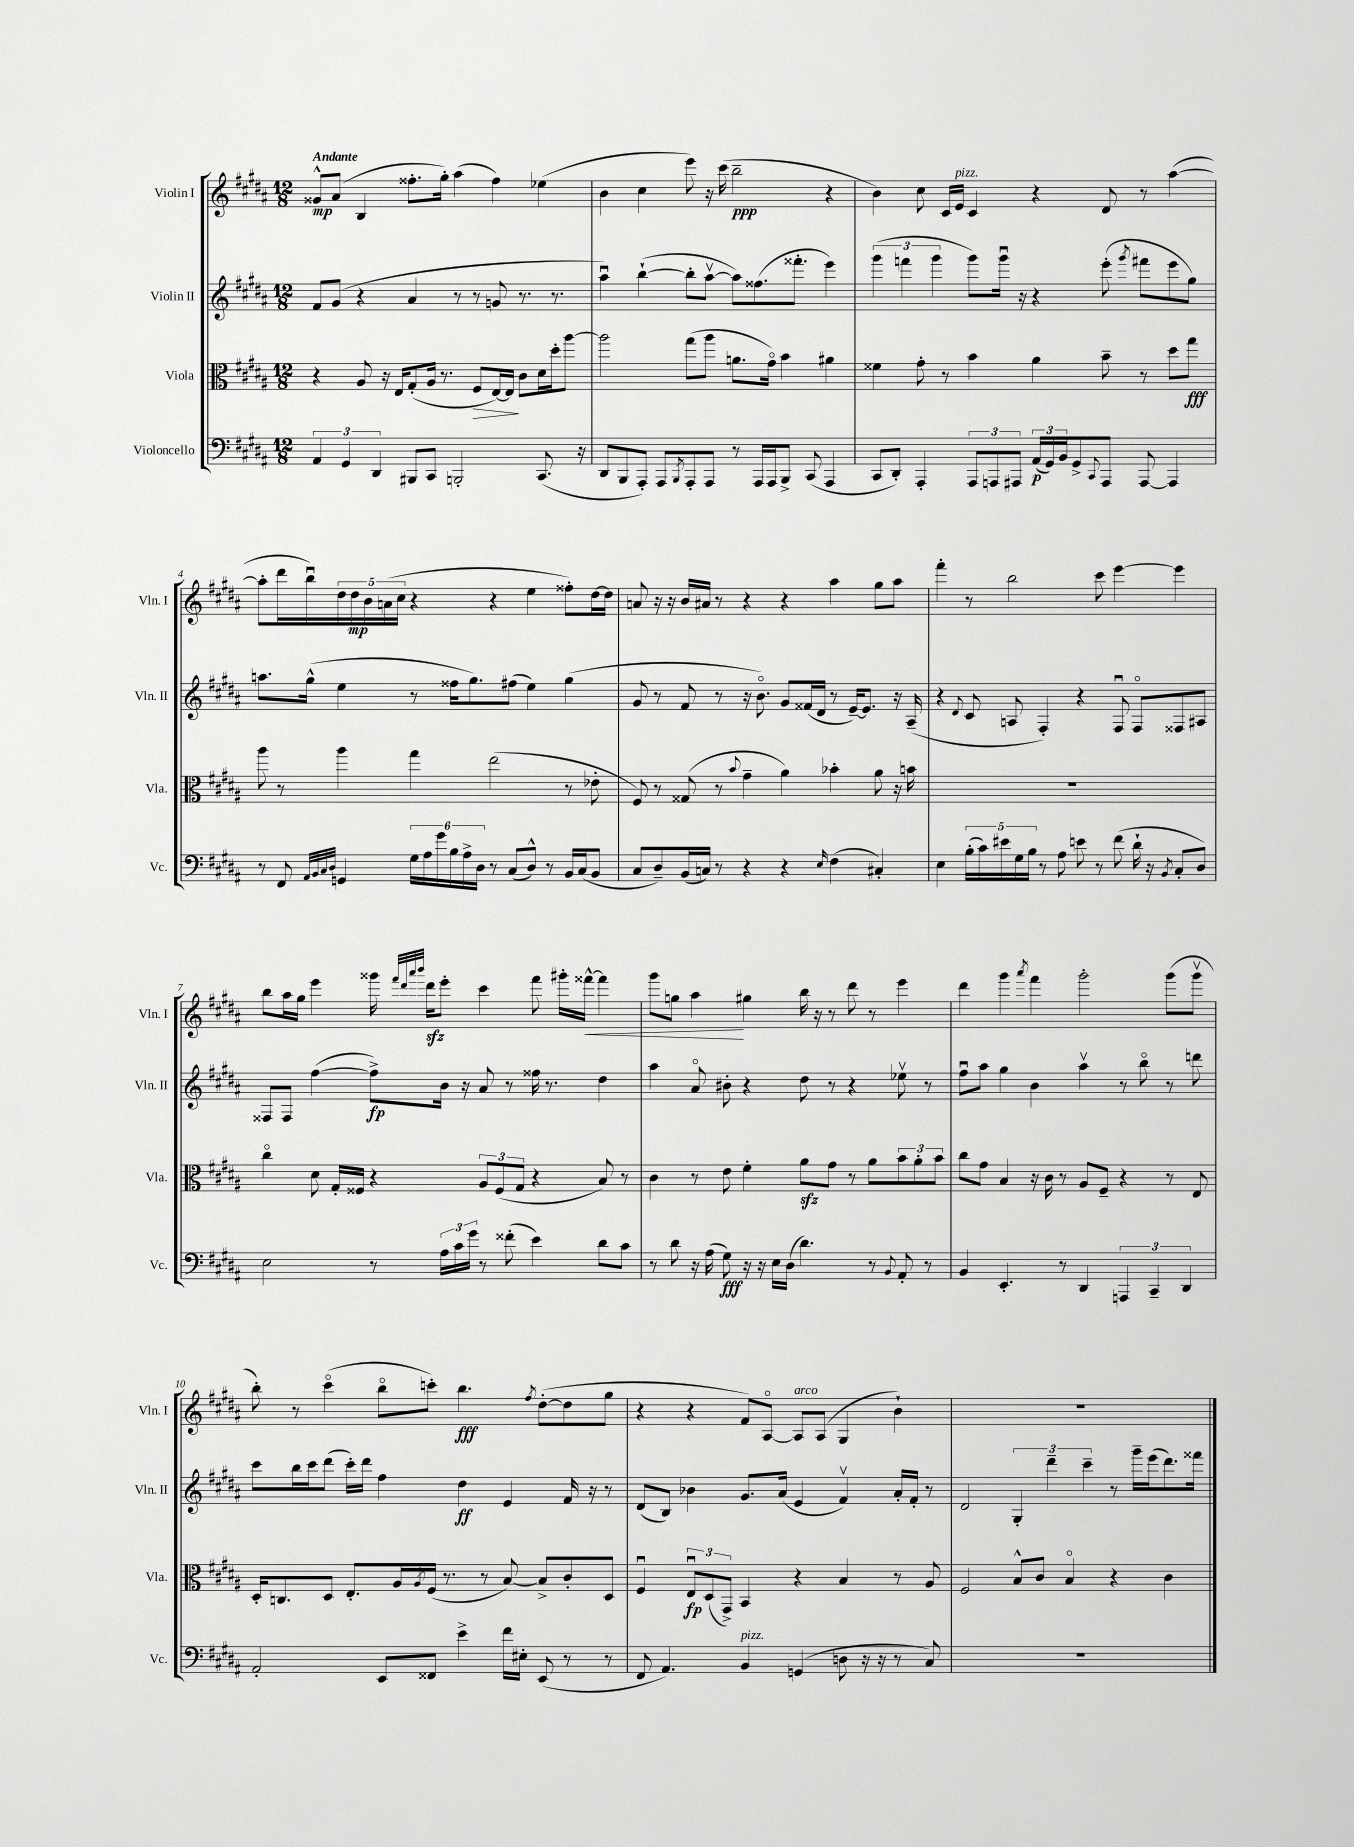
<<
\new StaffGroup <<
\new Staff = "s0" \with { instrumentName = "Violin I" shortInstrumentName = "Vln. I" } {
    \clef treble \key b \major \numericTimeSignature \time 12/8 \tempo "Andante"
    gisis'8-^\mp ais'8( b4 fisis''8.-. gis''16-.) ais''4( fisis''4) ees''4( |
    b'4 cis''4 e'''8) r16 cis'''16( b''2--\ppp r4 |
    b'4) cis''8 cis'16 e'16^\markup { \italic "pizz." } cis'4 r4 dis'8 r8 ais''4~( |
    ais''8-. dis'''16 b''16\downbow) \tuplet 5/4 { dis''16 dis''16\mp b'16 a'16( cis''16 } r4 r4 e''4 fisis''8-.) dis''16~ dis''16 |
    a'8 r16 r16 b'16 ais'16 r8 r4 r4 ais''4 gis''8 ais''8 |
    fis'''4-. r8 b''2 cis'''8 e'''4~ e'''4 |
    b''8 ais''16 gis''16 e'''4 gisis'''16 \grace { fis'''32 dis'''32 ais'''32 b'''32 } dis'''16\sfz e'''8-. cis'''4 fis'''8 gis'''16-. fisis'''16~-^\< fisis'''4 |
    gis'''8 g''8 ais''4\! gis''4 b''16 r16 r8 dis'''8 r8 e'''4 |
    dis'''4 gis'''4 \acciaccatura { ais'''8 } fis'''4 gis'''2-. gis'''8( gis'''8\upbow |
    b''8-.) r8 cis'''4\flageolet( b''8\flageolet c'''8-.) b''4.\fff \acciaccatura { fis''8 } dis''8~-.( dis''8 gis''8 |
    r4 r4 fis'8) ais8~\flageolet ais8^\markup { \italic "arco" } ais8( gis4 b'4-!) |
    R1. \bar "|." |
}
\new Staff = "s1" \with { instrumentName = "Violin II" shortInstrumentName = "Vln. II" } {
    \clef treble \key b \major \numericTimeSignature \time 12/8
    fis'8 gis'8( r4 ais'4 r8 r8 g'8 r8. r8. |
    ais''4\downbow) b''4~-!( b''8-. ais''8~\upbow ais''8) fisis''8.( fisis'''8.-. e'''4) |
    \tuplet 3/2 { gis'''4( f'''4 gis'''4 } gis'''8) gis'''16\downbow r16 r4 e'''8-.( \acciaccatura { gis'''8 } fis'''8 e'''8 gis''8) |
    a''8. gis''16-^( e''4 r8 fisis''16 gis''8.) fis''8( e''4) gis''4( |
    gis'8 r8 fis'8 r8 r16 b'8.\flageolet) gis'8 fisis'16( dis'16 r8 e'16~--) e'8. r16 ais16--( |
    r4 \appoggiatura { dis'8 } cis'8 a8 fis4-.) r4 fis8\downbow fis8\flageolet fisis8 ais8 |
    fisis8 fisis8 fis''4~( fis''8->\fp) b'16 r16 ais'8 r8 fisis''16 r8. dis''4 |
    ais''4 ais'8\flageolet bis'8-. r4 dis''8 r8 r4 ees''8\upbow r8 |
    fis''8\downbow ais''8 gis''4 b'4 ais''4\upbow r8 b''8\flageolet r8 d'''8 |
    cis'''8 b''16 cis'''16 dis'''8( cis'''16-.) dis'''16 fis''4 dis''4\ff e'4 fis'16 r16 r8 |
    dis'8( b8) bes'4 gis'8. ais'16( e'4 fis'4\upbow) ais'16-. fis'16-. r8 |
    dis'2 \tuplet 3/2 { gis4-. dis'''4-- cis'''4-- } r8 gis'''16-- e'''16( dis'''8.) fisis'''16 \bar "|." |
}
\new Staff = "s2" \with { instrumentName = "Viola" shortInstrumentName = "Vla." } {
    \clef alto \key b \major \numericTimeSignature \time 12/8
    r4 ais8 r16 e16 gis8-.( ais16 r8. fis8\> e16~) e16\! cis'8 dis'16 dis''16-. ais''8~ |
    ais''2 gis''8( ais''8 a'8. gis'16\flageolet) b'4 ais'4 |
    fisis'4 gis'8-. r8 b'4 ais'4 b'8-- r8 dis''8 gis''8\fff |
    ais''8 r8 ais''4 gis''4 e''2( r8 ees'8-. |
    fis8) r8 gisis8( r8 \appoggiatura { b'8 } gis'4-- ais'4) bes'4-. ais'8 r16 b'16 |
    R1. |
    cis''4\flageolet dis'8 gis16-. fisis16 r4 \tuplet 3/2 { ais8 fisis8( gis8 } r4 b8) r8 |
    cis'4 r8 e'8 fis'4-. ais'8\sfz gis'8 r8 ais'8 \tuplet 3/2 { b'8 ais'8-. b'8 } |
    cis''8 gis'8 b4 r16 cis'16 r8 ais8 fis8-- r4 r8 e8 |
    dis16-. c8. dis8 e8.-. ais16 \acciaccatura { ais8 } fis16( r8. r8 b8~) b8-> cis'8-. dis8 |
    fis4\downbow \tuplet 3/2 { e8\downbow\fp dis8( gis,8->) } b,4 r4 b4 r8 ais8 |
    fis2 b8-^ cis'8 b4\flageolet r4 cis'4 \bar "|." |
}
\new Staff = "s3" \with { instrumentName = "Violoncello" shortInstrumentName = "Vc." } {
    \clef bass \key b \major \numericTimeSignature \time 12/8
    \tuplet 3/2 { ais,4 gis,4 dis,4 } bis,,8 cis,8 b,,2-. cis,8.( r16 |
    dis,8 b,,8 ais,,8-.) ais,,8 \acciaccatura { b,,8 } ais,,8-. ais,,8 r8 ais,,16 ais,,16 b,,8-> cis,8( ais,,4 |
    cis,8 dis,8-.) ais,,4-. \tuplet 3/2 { ais,,8 a,,8 ais,,8 } \tuplet 3/2 { ais,16\p( gis,16) b,16 } gis,8-> \appoggiatura { cis,8 } ais,,8 ais,,8~ ais,,4 |
    r8 fis,8 \grace { ais,32 b,32 cis32 dis32 } g,4 \tuplet 6/4 { gis16 ais16 gis'16 b16 ais16-> dis16 } r8 cis8( dis8-^) r8 b,16 cis16( b,8 |
    cis8 dis8--) b,16( c16) r8 r4 r4 \grace { e16 } fis4( cis4-.) |
    e4 \tuplet 5/4 { b16-.( cis'16) eis'16 gis16 b16 } r8 ais8 e'8 r8 fis'8( dis'16-! r16 \acciaccatura { b,8 } cis8-. dis8) |
    e2 r8 \tuplet 3/2 { ais16 cis'16 gis'16 } r8 fisis'8-.( e'4) dis'8 cis'8 |
    r8 dis'8 r16 ais16( gis8\fff) r16 r16 e16 dis16( dis'4.) r8 \appoggiatura { b,8 } ais,8-. r8 |
    b,4 e,4.-. r8 dis,4 \tuplet 3/2 { a,,4 cis,4-- dis,4 } |
    ais,2-. e,8 fisis,8 e'4-> fis'16 eis16-. e,8( r8 r8 |
    fis,8 ais,4.) b,4^\markup { \italic "pizz." } g,4( d8 r16 r16 r8 cis8) |
    R1. \bar "|." |
}
>>
>>
